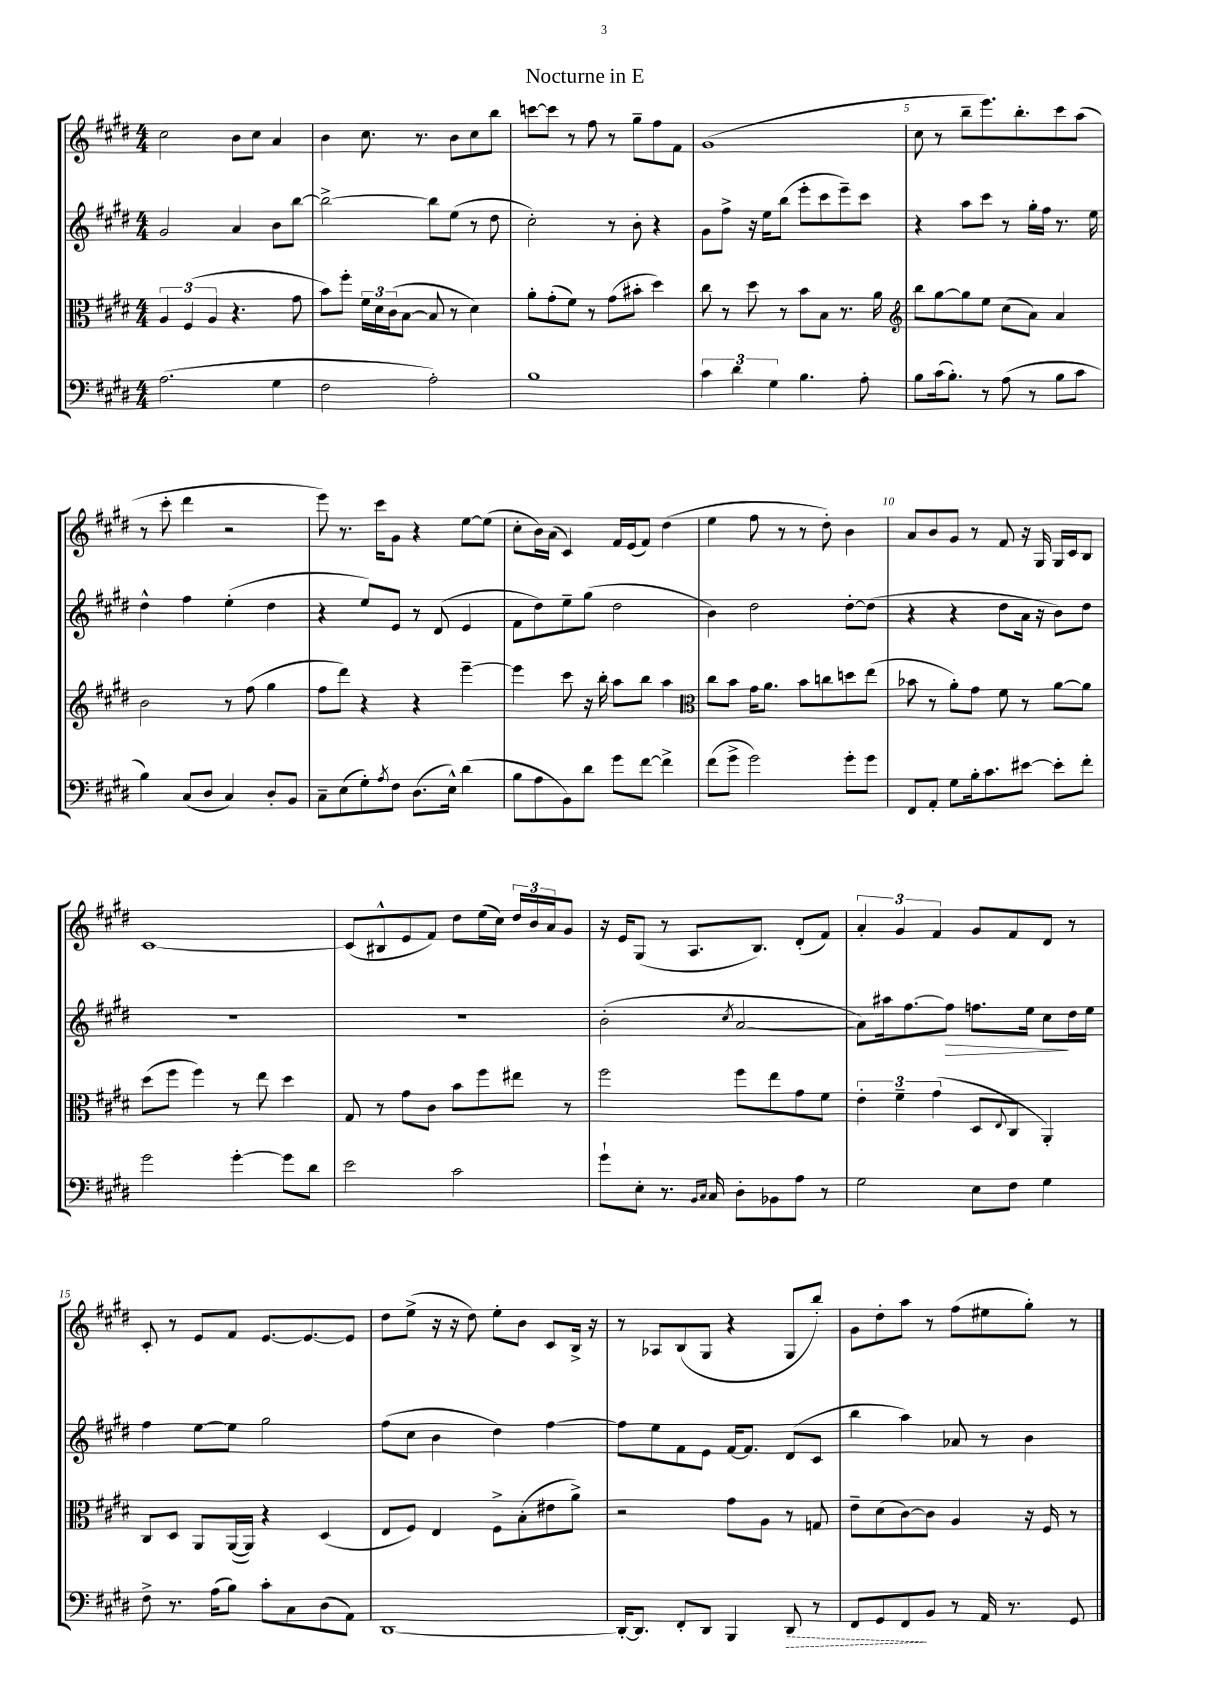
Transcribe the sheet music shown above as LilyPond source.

\header { title = "Nocturne in E" }
<<
\new StaffGroup <<
\new Staff = "s0" {
    \clef treble \key e \major \numericTimeSignature \time 4/4
    cis''2 b'8 cis''8 a'4 |
    b'4 cis''8. r8. b'8 cis''8 b''8 |
    c'''8~ c'''8 r8 fis''8 r8 gis''8-- fis''8 fis'8 |
    gis'1( |
    cis''8 r8 b''8-- e'''8.) b''8.-. cis'''8 a''8( |
    r8 cis'''8-. dis'''4 r2 |
    e'''8) r8. cis'''16 gis'8 r4 e''8~ e''8( |
    cis''8-. b'16) a'16( cis'4) fis'16 e'16( fis'8) dis''4( |
    e''4 fis''8 r8 r8 dis''8-.) b'4 |
    a'8 b'8 gis'8 r8 fis'8 r16 gis16 gis16 cis'16 b8 |
    cis'1~ |
    cis'8( bis8-^ e'8 fis'8) dis''8 e''16( cis''16) \tuplet 3/2 { dis''16 b'16 a'16 } gis'8 |
    r16 e'16 gis8( r8 a8. b8.) dis'8-.( fis'8) |
    \tuplet 3/2 { a'4-. gis'4 fis'4 } gis'8 fis'8 dis'8 r8 |
    cis'8-. r8 e'8 fis'8 e'8.~ e'8.~ e'8 |
    dis''8 e''8->( r16 r16 dis''8) e''8-. b'8 cis'8 b16-> r16 |
    r8 aes8 b8( gis8 r4 gis8 b''8-.) |
    gis'8 dis''8-. a''8 r8 fis''8( eis''8 gis''8-.) r8 \bar "|." |
}
\new Staff = "s1" {
    \clef treble \key e \major \numericTimeSignature \time 4/4
    gis'2 a'4 b'8 b''8~ |
    b''2~-> b''8 e''8( r8 dis''8 |
    cis''2-.) r8 b'8-. r4 |
    gis'8 fis''8-> r16 e''16 b''8( e'''8-. cis'''8 e'''8--) cis'''8 |
    r4 a''8 cis'''8 r8 gis''16-. fis''16 r8. e''16 |
    dis''4-^ fis''4 e''4-.( dis''4 |
    r4 e''8) e'8 r8 dis'8( e'4 |
    fis'8 dis''8) e''8-- gis''8( dis''2 |
    b'4) dis''2 dis''8~-. dis''8( |
    r4 r4 dis''8 a'16 r16 b'8) dis''8 |
    R1 |
    R1 |
    b'2-.( \acciaccatura { cis''8 } a'2~ |
    a'8) ais''16 fis''8.~ fis''8\> f''8. e''16 cis''8\! dis''16 e''16 |
    fis''4 e''8~ e''8 gis''2 |
    fis''8( cis''8 b'4 dis''4) fis''4~ |
    fis''8 e''8 fis'8 e'8 fis'16~ fis'8. dis'8( cis'8 |
    b''4 a''4) aes'8 r8 b'4 \bar "|." |
}
\new Staff = "s2" {
    \clef alto \key e \major \numericTimeSignature \time 4/4
    \tuplet 3/2 { a4 fis4( a4 } r4. gis'8 |
    b'8) fis''8-. \tuplet 3/2 { fis'16 dis'16 cis'16( } b8~ b8 r8 dis'4) |
    a'8-. gis'8-.( fis'8) r8 gis'8( bis'8-. dis''4) |
    cis''8 r8 dis''8 r8 b'8 b8 r8. a'16 |
    \clef treble b''8 gis''8~ gis''8 e''8 cis''8( a'8) a'4 |
    b'2 r8 fis''8( gis''4 |
    fis''8 dis'''8) r4 r4 e'''4~-- |
    e'''4 cis'''8 r16 b''16-. a''8 b''8 a''4 |
    \clef alto cis''8 b'8 gis'16 a'8. b'8 c''8 d''8 e''8( |
    bes'8 r8 a'8-.) gis'8 fis'8 r8 a'8~ a'8 |
    dis''8( fis''8 fis''4) r8 e''8 dis''4 |
    gis8 r8 gis'8 cis'8 b'8 fis''8 eis''8 r8 |
    fis''2 fis''8 e''8 gis'8 fis'8 |
    \tuplet 3/2 { e'4-. fis'4-- gis'4( } dis8 \appoggiatura { e8 } cis8 a,4-.) |
    cis8 dis8 a,8 a,16~( a,16) r4 dis4( |
    e8 fis8) e4 fis8-> b8-.( eis'8 a'8->) |
    r2 gis'8 a8 r8 g8 |
    e'8-- dis'8( cis'8~) cis'8 a4 r16 fis16 r8 \bar "|." |
}
\new Staff = "s3" {
    \clef bass \key e \major \numericTimeSignature \time 4/4
    a2.( gis4 |
    fis2 a2-.) |
    b1 |
    \tuplet 3/2 { cis'4 dis'4 gis4 } b4. a8-. |
    b8 cis'16( b8.-.) r8 a8( r8 b8 cis'8 |
    b4) cis8( dis8 cis4) dis8-. b,8 |
    cis8-- e8( gis8-.) \acciaccatura { a8 } fis8 dis8.( e16-^) dis'4( |
    b8 a8 b,8) dis'8 gis'8 fis'8~ fis'4-> |
    fis'8( gis'8-> gis'2) gis'8-. gis'8 |
    fis,8 a,8-. gis8 b16-. cis'8. eis'8~ eis'8-. fis'8-. |
    gis'2 gis'4~-. gis'8 dis'8 |
    e'2 cis'2 |
    gis'8-! e8-. r8. \grace { b,16 cis16 } cis16 dis8-. bes,8 a8 r8 |
    gis2 e8 fis8 gis4 |
    fis8-> r8. a16( b8) cis'8-. cis8 dis8( a,8) |
    dis,1~ |
    dis,16~-. dis,8. fis,8-. dis,8 b,,4 \once \override Hairpin.style = #'dashed-line dis,8\> r8 |
    fis,8 gis,8 fis,8\! b,8 r8 a,16 r8. gis,8 \bar "|." |
}
>>
>>
\layout { \context { \Score \override BarNumber.break-visibility = ##(#f #t #t) barNumberVisibility = #(every-nth-bar-number-visible 5) } }
